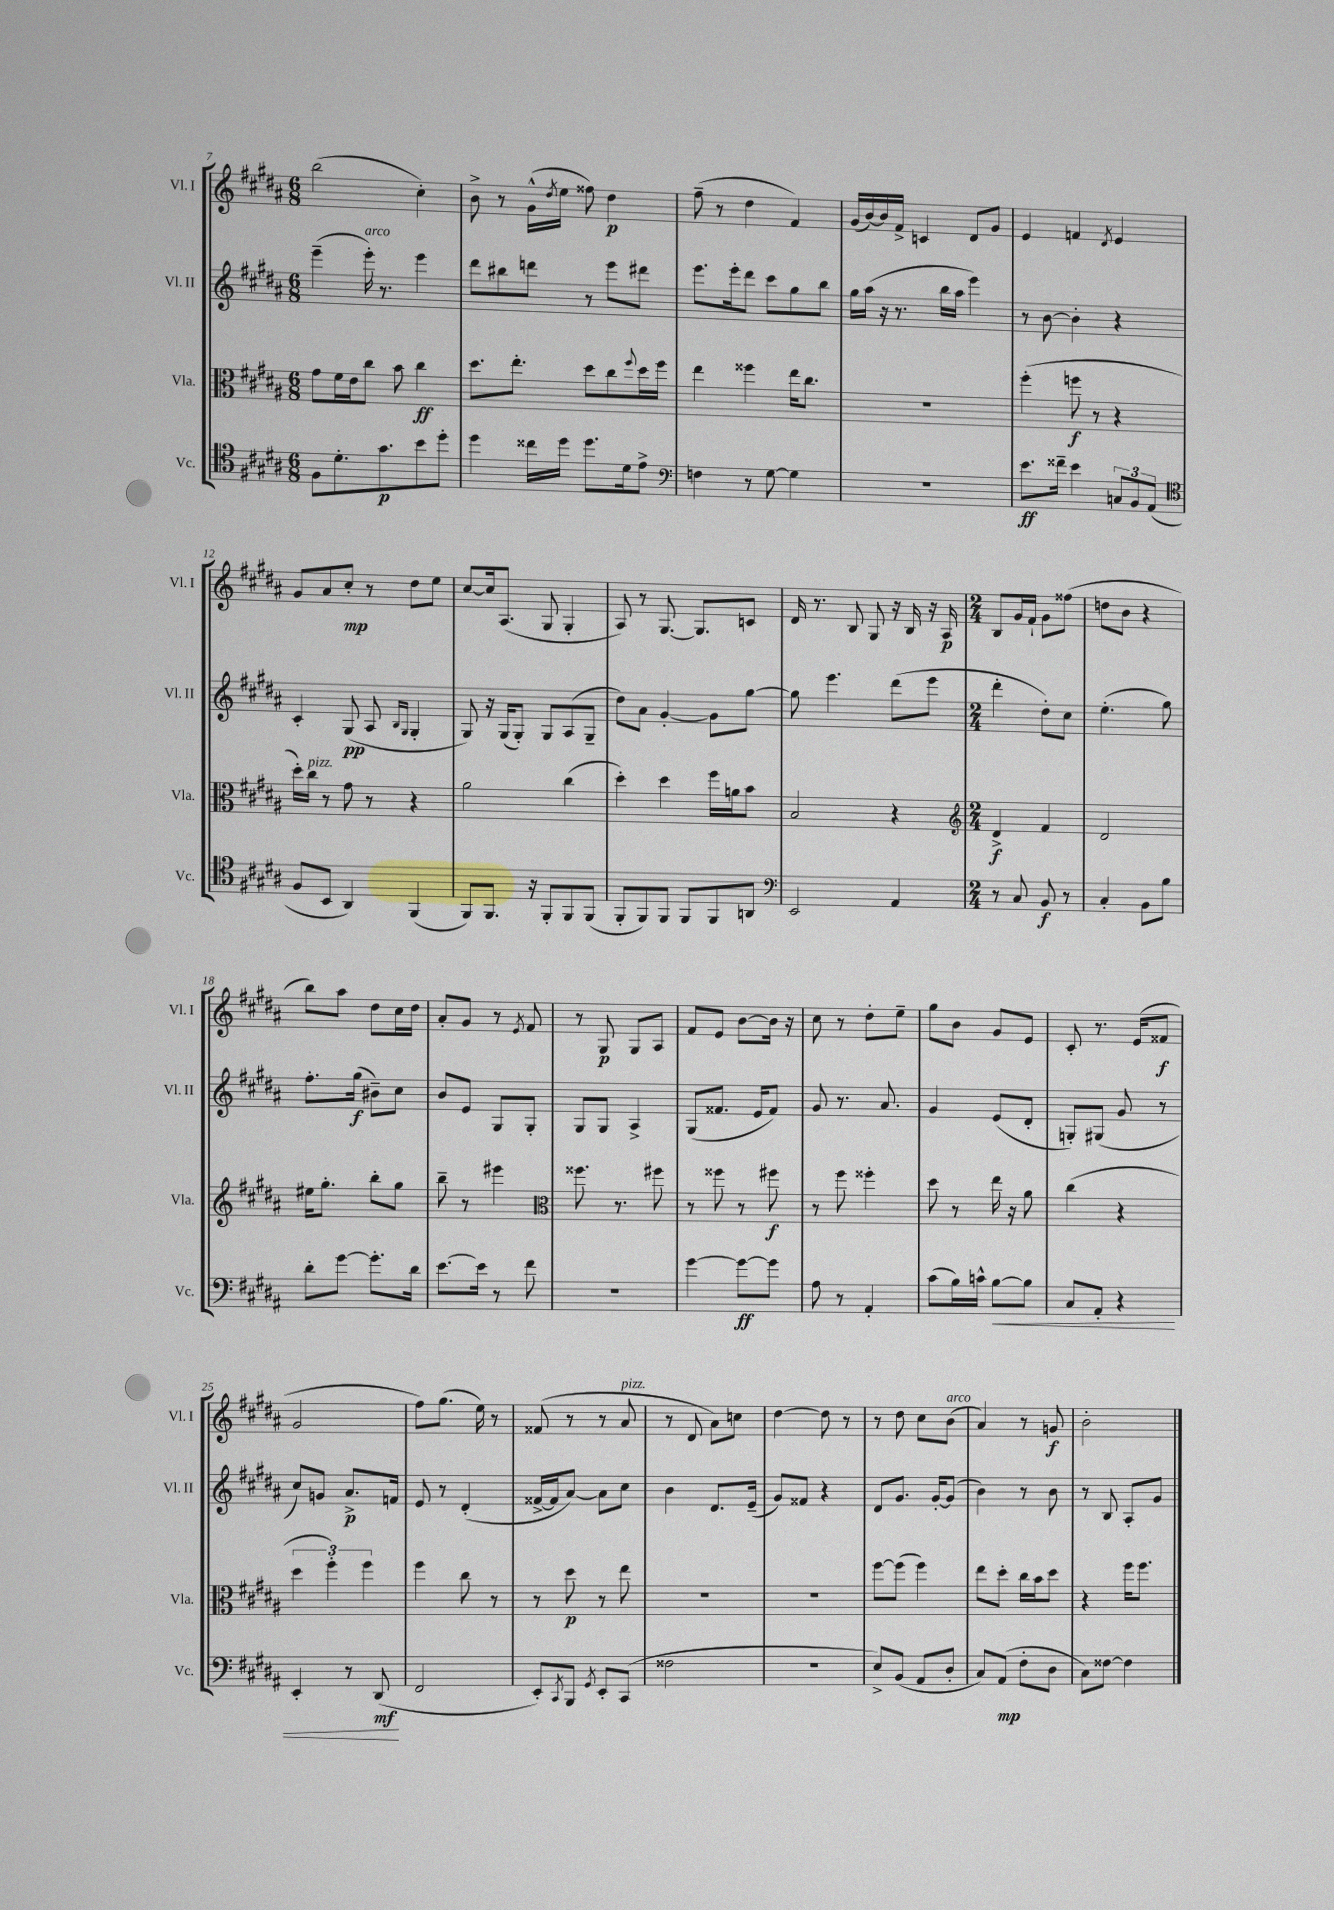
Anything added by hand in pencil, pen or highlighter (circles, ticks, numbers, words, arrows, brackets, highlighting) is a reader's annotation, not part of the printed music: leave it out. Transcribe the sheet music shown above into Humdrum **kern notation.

**kern	**kern	**kern	**kern
*staff4	*staff3	*staff2	*staff1
*clefC4	*clefC3	*clefG2	*clefG2
*k[f#c#g#d#a#]	*k[f#c#g#d#a#]	*k[f#c#g#d#a#]	*k[f#c#g#d#a#]
*M6/8	*M6/8	*M6/8	*M6/8
8F#	8g#	(4eee~	(2bb
8.d#'	16f#	.	.
.	16e	.	.
.	8cc#	16eee')	.
8.g#	.	8.r	.
.	8b	.	.
8b	4cc#	4eee	4cc#')
8dd#'	.	.	.
=	=	=	=
4dd#	8.dd#	8ddd#	8b^
.	.	8bb#	8r
.	8.ee'	.	.
16cc##	.	8ddd	(16g#^^
.	.	.	8qdd#
16dd#	.	.	16ee
8.dd#	8dd#	8r	8ff##)
.	8cc#	8eee	4dd#
16d#	.	.	.
.	8qqff#	.	.
8e^	16dd#	8ddd#	.
.	16ff#	.	.
=	=	=	=
*clefF4	*	*	*
4F	4ee	8.eee	(8ff#~
.	.	.	8r
.	.	16eee'	.
8r	4ff##	8ddd#	4dd#
[8G#	.	8ccc#	.
4G#]	16ee	8gg#	4f#)
.	8.cc#	.	.
.	.	8bb	.
=	=	=	=
2.r	2.r	16gg#	(16g#
.	.	(16aa#	[16b)
.	.	16r	16b]
.	.	8.r	16f#^
.	.	.	4c
.	.	16bb	.
.	.	16aa#	.
.	.	4eee)	8d#
.	.	.	8g#
=	=	=	=
8.e	(4ff#'	8r	4e
.	.	[8b	.
16f##~	.	.	.
4e	8ff	4b']	4f
.	8r	.	.
.	.	.	8qd#
12C	4r	4r	4e
12BB	.	.	.
(12AA#	.	.	.
=	=	=	=
*clefC4	*	*	*
8F#	16dd#')	4c#'	8g#
.	16cc#	.	.
8BB	8r	.	8a#
4AA#)	8g#	(8G#	8cc#'
.	8r	8A#	8r
.	.	16qqB	.
.	.	16qqG#	.
(4FF#	4r	4G#'	8dd#
.	.	.	8ee
=	=	=	=
8FF#)	2a#	8G#)	[8cc#
8.FF#	.	16r	16cc#]
.	.	(16G#	(8.A#
.	.	8G#')	.
16r	.	.	.
8FF#'	.	8G#	8G#
8FF#	(4cc#	(8A#	4G#'
(8FF#	.	8G#~	.
=	=	=	=
8FF#'	4dd#')	8dd#)	8A#)
8FF#)	.	8a#	8r
8FF#	4dd#	[4g#'	[8.G#
8FF#	.	.	.
.	.	.	8.G#]
8FF#	16ff#	8g#]	.
.	16a	.	.
8AA	8b	[8gg#	8c
=	=	=	=
*clefF4	*	*	*
2EE	2B	8gg#]	16d#
.	.	.	8.r
.	.	4.eee	.
.	.	.	8B
.	.	.	8G#
4AA#	4r	(8ddd#	16r
.	.	.	16B
.	.	8eee	16r
.	.	.	16A#
=	=	=	=
*	*clefG2	*	*
*M2/4	*M2/4	*M2/4	*M2/4
8r	4d#^	4ddd#'	8B
8C#	.	.	16g#
.	.	.	16f#`
8BB	4f#	8dd#')	8g#
8r	.	8cc#	(8ff##
=	=	=	=
4C#'	2d#	(4.ee'	8dd
.	.	.	8b
8BB	.	.	4r
8B	.	8gg#)	.
=	=	=	=
8d#'	16ee#	8.ff#'	8bb)
.	8.gg#'	.	.
[8g#	.	.	8aa#
.	.	(16gg#	.
8.g#']	8bb'	8b#~)	8dd#
.	8gg#	8cc#	16cc#
16d#	.	.	16dd#
=	=	=	=
[8.e	8bb~	8b	8a#'
.	8r	8e	8g#
16e]	.	.	.
8r	4eee#	8G#	8r
.	.	.	8qe
8f#	.	8G#'	8f#
=	=	=	=
*	*clefC3	*	*
2r	8.ff##	8G#	8r
.	.	8G#	8G#
.	8.r	.	.
.	.	4A#^	8G#
.	8ff#	.	8A#
=	=	=	=
[4g#	8r	(8G#	8f#
.	8ff##	8.f##	8e
8g#_	8r	.	[8b
.	.	16e	.
8g#]	8ff#	8f##)	16b]
.	.	.	16r
=	=	=	=
8A#	8r	8g#	8cc#
8r	8ff#	8.r	8r
4AA#'	4ff##'	.	8dd#'
.	.	8.a#	.
.	.	.	8ee~
=	=	=	=
(8c#	8dd#	4g#	8gg#
16B)	8r	.	8b
16c^^	.	.	.
[8B	16ee	(8e	8g#
.	16r	.	.
8B]	8a#	8d#'	8e
=	=	=	=
8C#	(4cc#	8G')	8c#'
8AA#'	.	(8G#	8.r
4r	4r	8g#	.
.	.	.	(16e
.	.	8r	8f##
=	=	=	=
4EE'	6dd#	8cc#)	2g#
.	.	8g	.
.	6ff#')	.	.
8r	.	8.a#^	.
.	6ff#	.	.
(8DD#	.	.	.
.	.	16f	.
=	=	=	=
2FF#	4ff#	8e	8ff#)
.	.	8r	(8.gg#
.	8cc#	(4d#'	.
.	.	.	16ee)
.	8r	.	8r
=	=	=	=
8EE')	8r	[16f##^	(8f##
.	.	16f##]	.
8qCC#	.	.	.
8BBB	8dd#	[8a#)	8r
8qGG#	.	.	.
8EE'	8r	8a#]	8r
(8CC#	8ee	8cc#	8a#
=	=	=	=
2F##	2r	4b	8r
.	.	.	8d#
.	.	8.d#	8a#)
.	.	.	8cc
.	.	(16e~	.
=	=	=	=
2r	2r	8g#)	[4dd#
.	.	8f##	.
.	.	4r	8dd#]
.	.	.	8r
=	=	=	=
8E^)	[8ff#	8d#	8r
(8BB	(8ff#]	8.g#	8dd#
8AA#	4ff#)	.	8cc#
.	.	[16g#'	.
8D#'	.	(8g#]	(8b
=	=	=	=
8C#)	8ee	4b)	4a#)
(8AA#	8dd#'	.	.
8F#'	16cc#	8r	8r
.	16b	.	.
8D#	8dd#	8b	8g
=	=	=	=
8C#)	4r	8r	2b'
[8F##	.	8B	.
4F##]	16ff#	8A#'	.
.	8.ff#	.	.
.	.	8g#	.
==	==	==	==
*-	*-	*-	*-
